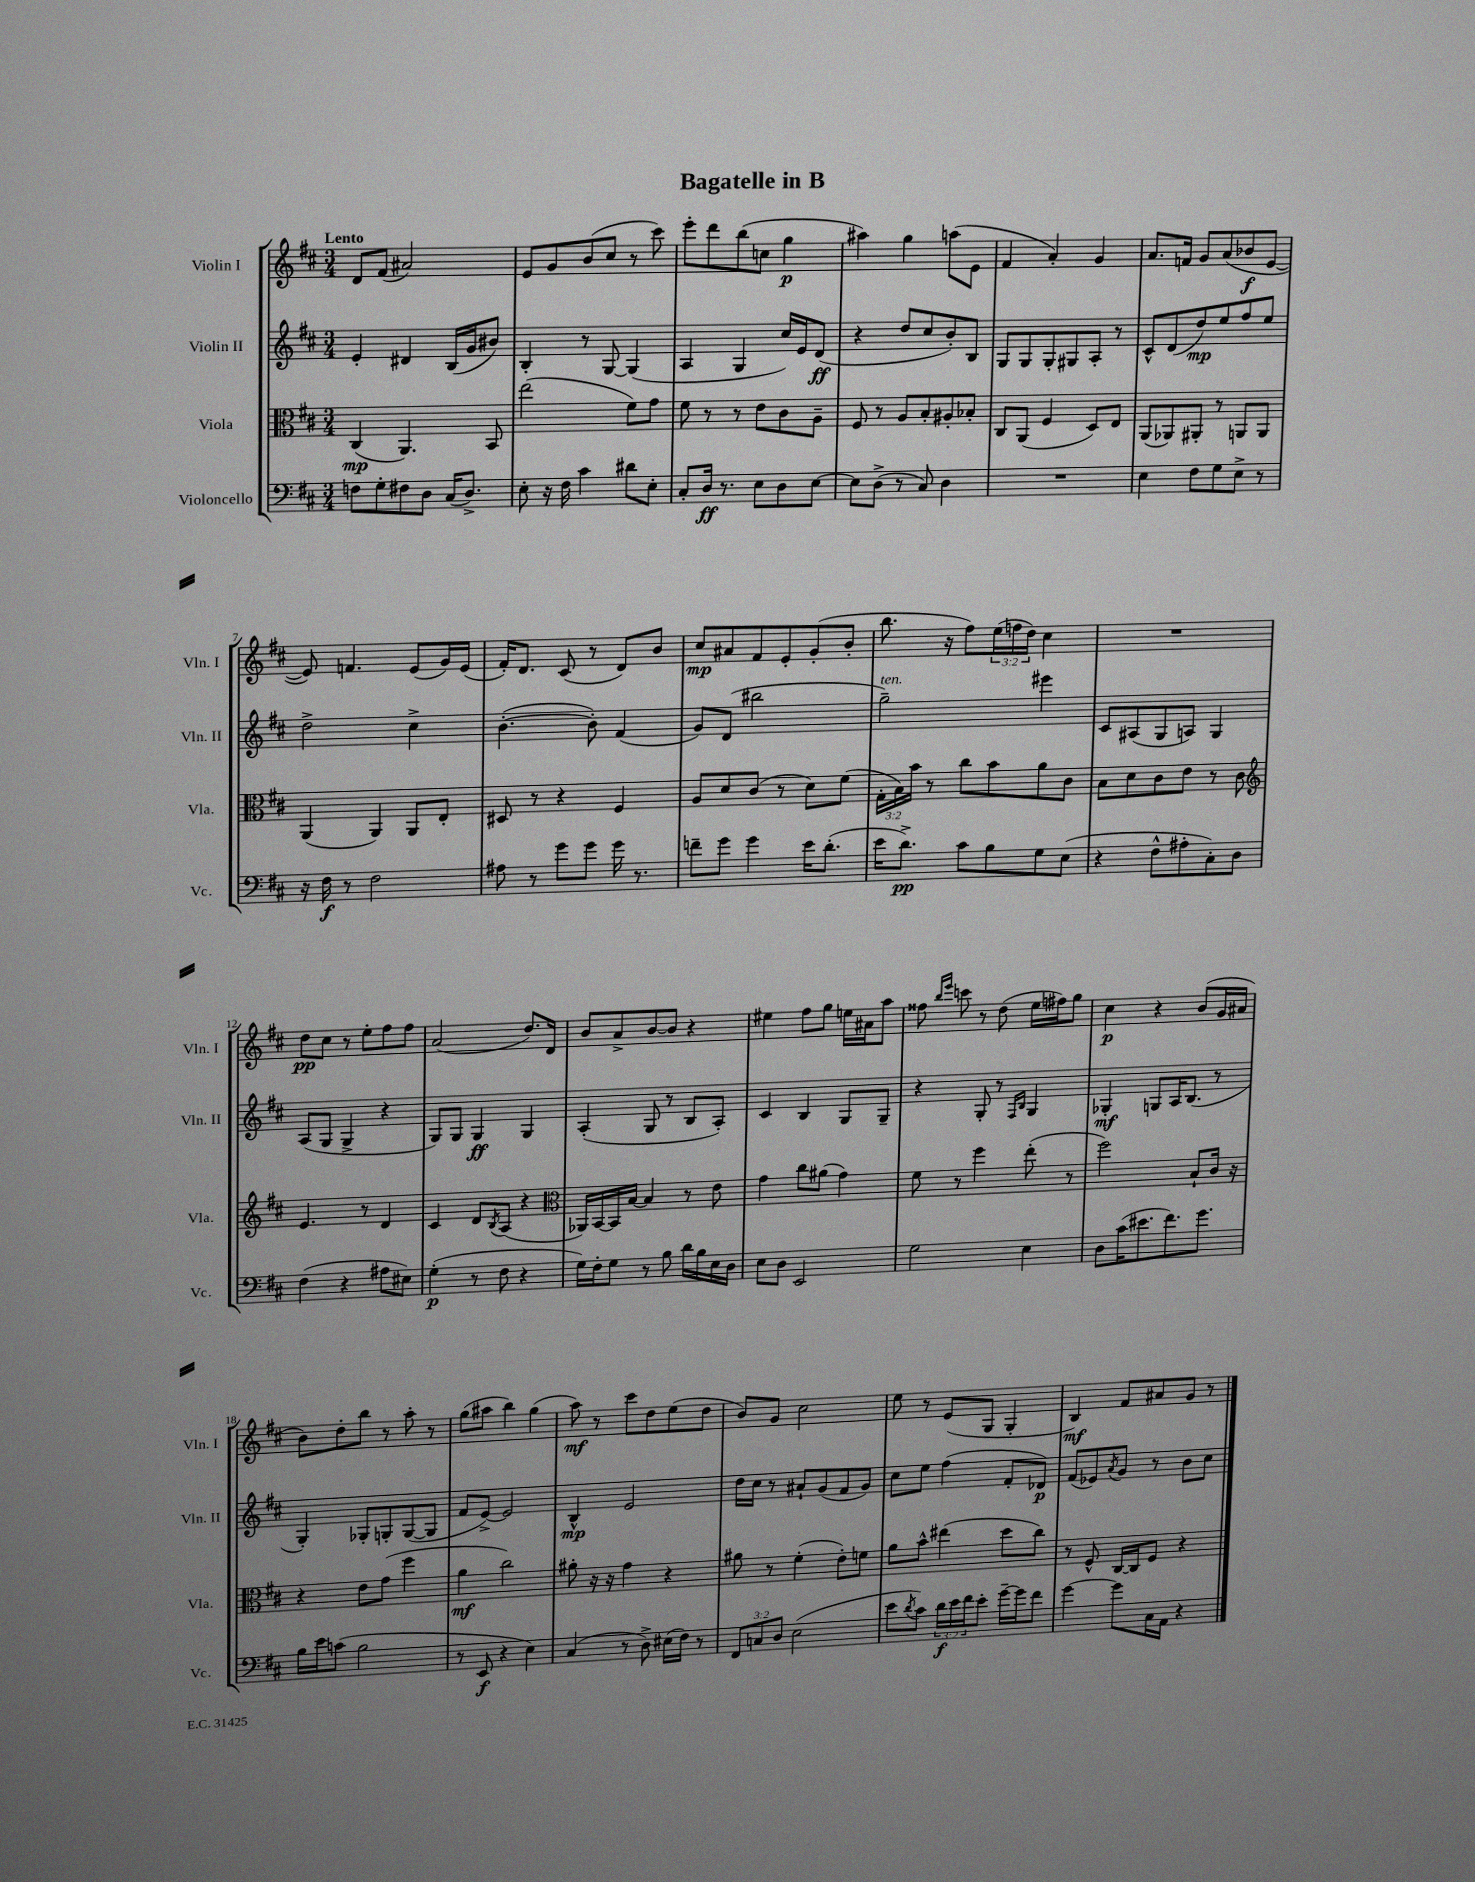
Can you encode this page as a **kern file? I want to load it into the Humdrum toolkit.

**kern	**kern	**kern	**kern
*staff4	*staff3	*staff2	*staff1
*clefF4	*clefC3	*clefG2	*clefG2
*k[f#c#]	*k[f#c#]	*k[f#c#]	*k[f#c#]
*M3/4	*M3/4	*M3/4	*M3/4
8F	(4C#	4e'	8d
8G'	.	.	(8f#
8F#	4.AA)	4d#	2a#)
8D	.	.	.
(16C#	.	(16B	.
8.D^)	.	16g	.
.	8BB	8b#)	.
=	=	=	=
8E'	(2ee	4B'	8e
16r	.	.	8g
16F#	.	.	.
4c#	.	8r	(8b
.	.	[8G	8cc#
8d#	8f#)	(4G]	8r
8E'	8g	.	8ccc#)
=	=	=	=
8C#'	8f#	4A	8eee'
16D	8r	.	8ddd
8.r	.	.	.
.	8r	4G	(8bb
8E	8e	.	8cc
8D	8c#	16cc#)	4gg
.	.	16e	.
[8E	8A~	(8d	.
=	=	=	=
8E]	8F#	4r	4aa#)
(8D^	8r	.	.
8r	8A	8dd	4gg
8C#)	8B'	8cc#	.
4D	8A#'	8b')	(8aa
.	8B-'	8B	8e
=	=	=	=
2.r	8C#	8G	4f#
.	(8AA	8G	.
.	4F#	8G'	4a')
.	.	8G#	.
.	8D)	8A'	4g
.	8E	8r	.
=	=	=	=
4E	(8AA	8c#^^	8.a
.	8AA-)	(8d	.
.	.	.	16f
8F#	8AA#'	8dd)	8g
8G	8r	8ee	(8a
8E^	8AA	8ff#	8b-
8r	8AA	8ee	[8e
=	=	=	=
16r	(4AA	2dd^	8e])
16F#	.	.	.
8r	.	.	4.f
2F#	4AA)	.	.
.	8AA	4cc#^	(8e
.	8E'	.	16g)
.	.	.	(16e
=	=	=	=
8A#	8D#	([4.b'	16f#')
.	.	.	8.d
8r	8r	.	.
8g	4r	.	(8c#
8g	.	8b'])	8r
16g	4F#	(4f#	8d)
8.r	.	.	.
.	.	.	8b
=	=	=	=
8f~	8A	8g)	8cc#
8g	8d	(8d	8a#
4g	(8c#	2bb#	8f#
.	8r	.	8e'
16e	8d)	.	(8g'
(8.d'	.	.	.
.	(8f#	.	8b'
=	=	=	=
16e	24G'	2gg~)	8.bb
.	24B)	.	.
8.d^)	.	.	.
.	24b	.	.
.	8r	.	.
.	.	.	16r
8c#	8cc#	.	8ff#)
8B	8b	.	(24ee
.	.	.	24ff
.	.	.	24dd)
8G	8a	4eee#	4cc#
(8E	8c#	.	.
=	=	=	=
4r	8B	8c#	2.r
.	8d	(8A#	.
8F#^^	8c#	8G	.
8A#'	8e	8A)	.
8C#')	8r	4G	.
8D	8c#	.	.
=	=	=	=
*	*clefG2	*	*
(4F#	4.e	(8A	8dd
.	.	8G	8cc#
4r	.	4G^	8r
.	8r	.	8ee'
8A#	4d	4r	8ff#
8E#)	.	.	8ff#
=	=	=	=
(4G'	4c#	8G)	(2a
.	.	8G	.
8r	8d	4G	.
.	8qB	.	.
8F#	(8A	.	.
4r	4r	4G	8.dd)
.	.	.	16d
=	=	=	=
*	*clefC3	*	*
16G)	16AA-)	(4A'	8b
16F#'	[16BB	.	.
8G	16BB]	.	8a^
.	[16B	.	.
8r	4B]	8G	[8b
8B	.	8r	8b]
16d	8r	8B	4r
16B	.	.	.
16E	8e	8A')	.
16D	.	.	.
=	=	=	=
8E	4g	4c#	4ee#
8D	.	.	.
2EE	8cc#	4B	8ff#
.	(8a#	.	8gg
.	4g)	8G	16ee
.	.	.	16a#
.	.	8G~	8aa
=	=	=	=
2G	8f#	4r	8ff##
.	.	.	16qqbb
.	.	.	16qqeee
.	8r	.	8ccc
.	4ff#	8G'	8r
.	.	8r	(8dd
.	.	16qqF#	.
.	.	16qqB	.
4E	(8ee'	4G	16ee
.	.	.	16ff#)
.	8r	.	8gg
=	=	=	=
8D	2ff#)	4G-'	4cc#
(16c#	.	.	.
8.e#	.	.	.
.	.	8G	4r
8.f#)	.	16A	.
.	.	(8.B	.
.	8B`	.	(8b
8.g	.	.	.
.	16c#	8r	16g
.	16r	.	16a#
=	=	=	=
16B	4r	4G')	8b)
16e	.	.	.
(8c	.	.	8dd'
2B	8e	8G-'	8bb
.	(8g	8G'	8r
.	4ff#	([8G	8aa'
.	.	8G]	8r
=	=	=	=
8r	4a	8f#	(8gg
8EE	.	[8e^)	8aa#
4r	2cc#)	2e]	4bb)
4E)	.	.	(4gg
=	=	=	=
(4C#	8a#'	4B^^	8aa)
.	16r	.	8r
.	16r	.	.
8r	4g	2e	8ccc#
8D^)	.	.	8dd
(16E#	4r	.	(8ee
16F#)	.	.	.
8r	.	.	8dd
=	=	=	=
12FF#	8a#	16dd	8b)
.	.	16cc#	.
12C	.	.	.
.	8r	8r	8g
12D	.	.	.
(2E	(4f#'	8a#`	2cc#
.	.	(8g	.
.	8e')	8f#	.
.	8f	8g)	.
=	=	=	=
8e	8a	8cc#	8ee
8qd	.	.	.
8c#)	8b^^	8ee	8r
24d	(4ee#	(4ff#	(8e
24e	.	.	.
24f#	.	.	.
8e'	.	.	8G
[16g~	8dd	8f#'	4G'
16g]	.	.	.
8f#	8cc#)	8d-)	.
=	=	=	=
[4g	8r	(8f#	4B)
.	8F#^^	8e-)	.
.	.	8qa	.
8g]	[16C#	8g	8f#
.	16C#]	.	.
16C#	8F#	8r	8a#
16AA	.	.	.
4r	4r	8b	8g
.	.	8cc#	8r
==	==	==	==
*-	*-	*-	*-
